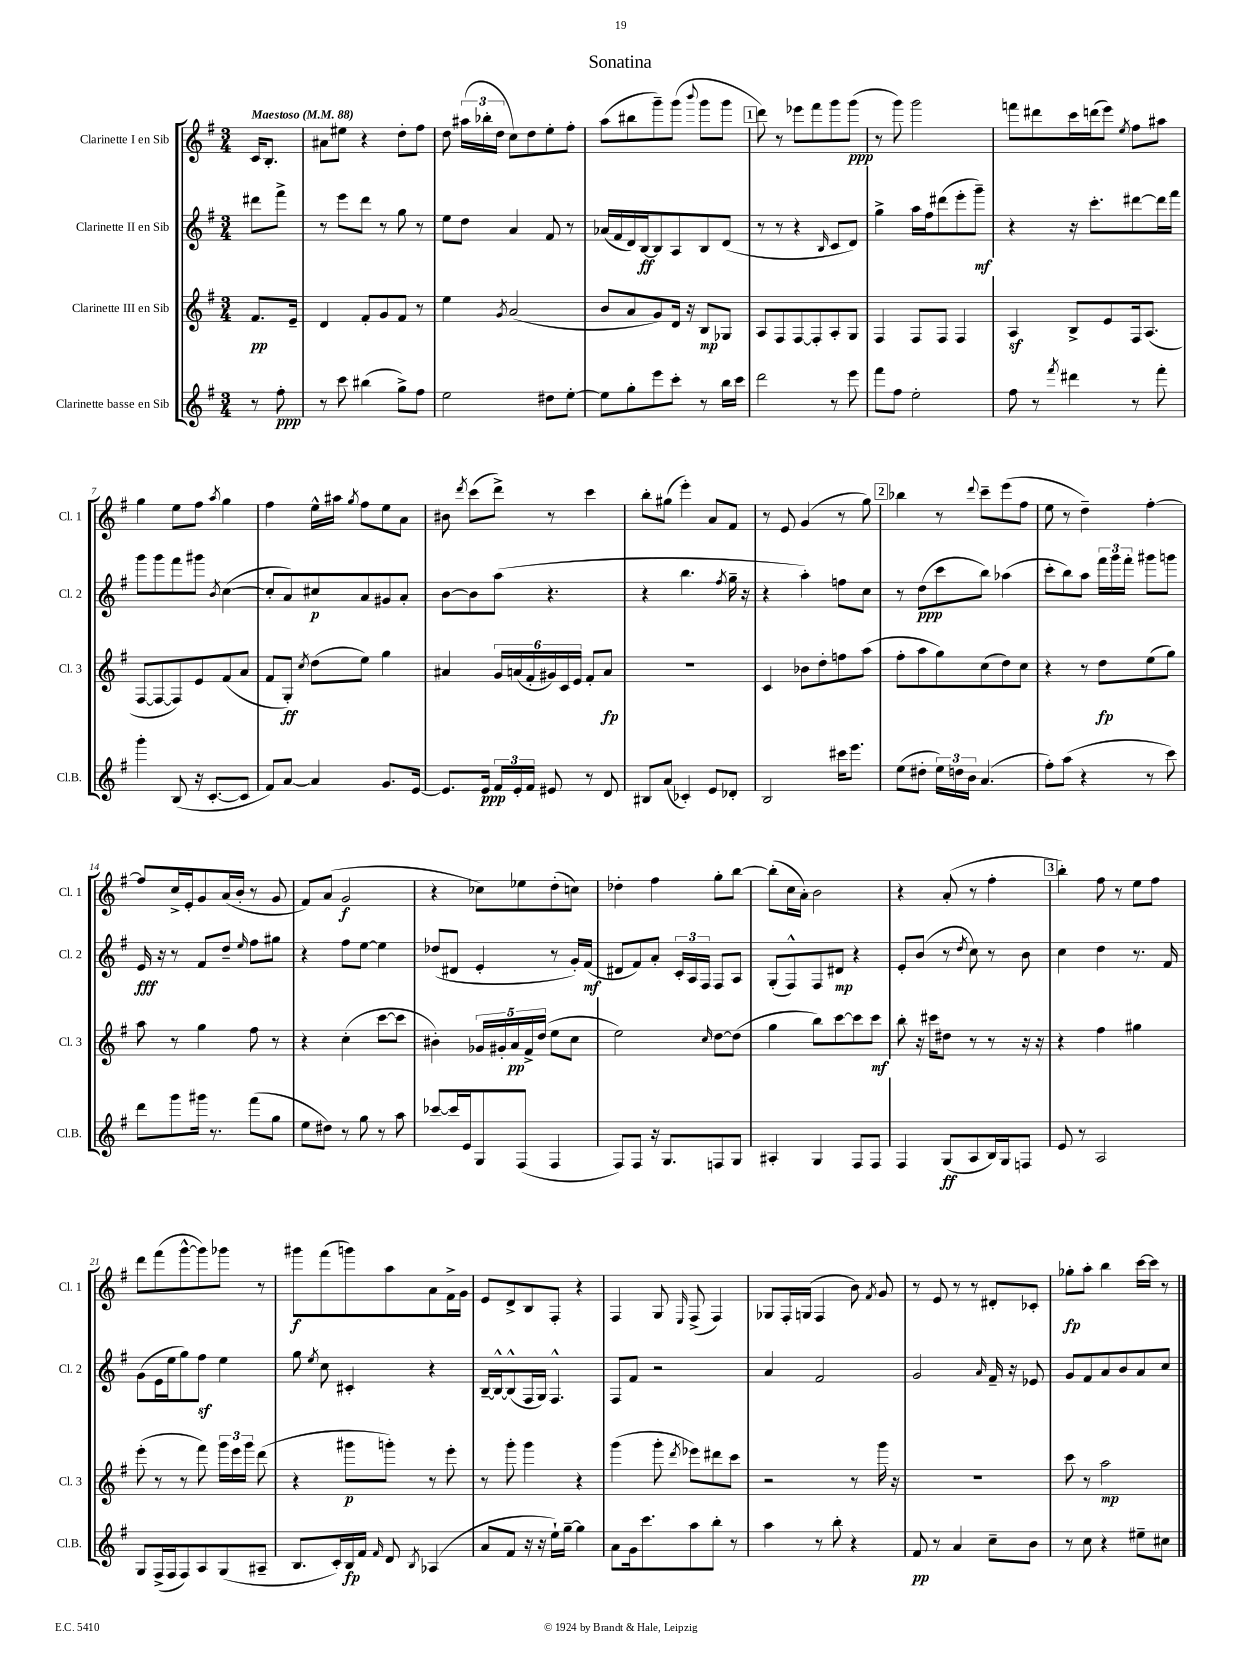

**kern	**kern	**kern	**kern
*staff4	*staff3	*staff2	*staff1
*clefG2	*clefG2	*clefG2	*clefG2
*k[f#]	*k[f#]	*k[f#]	*k[f#]
*M3/4	*M3/4	*M3/4	*M3/4
*MM88	*MM88	*MM88	*MM88
8r	8.f#	8ddd#	16c
.	.	.	8.B'
8ff#'	.	8fff#^	.
.	16e~	.	.
=	=	=	=
8r	4d	8r	8a#
8ccc	.	8eee	8ee#
(4bb#	8f#'	8ddd	4r
.	8g	8r	.
8gg^)	8f#	8gg	8dd'
8ff#	8r	8r	8ff#
=	=	=	=
2ee	4ee	8ee	8dd
.	.	8dd	(24aa#
.	.	.	24bb-'
.	.	.	24dd
.	8qg	.	.
.	(2a	4a	8cc)
.	.	.	8dd
8dd#	.	8f#	8ee'
[8ee'	.	8r	8ff#'
=	=	=	=
8ee]	8b	(16a-	(8aa
.	.	16f#	.
8gg'	8a	16d)	8bb#
.	.	[16B	.
8eee	8g)	8B]	8ggg~)
8ccc'	16d	8A	(8ggg
.	16r	.	.
.	.	.	8qqbbb
8r	8B	8B	8ggg
16bb	8G-	(8d	8ggg
16ccc	.	.	.
=	=	=	=
2ddd	8A	8r	8ddd)
.	8F#	8r	8r
.	[8F#	4r	8eee-
.	8F#']	.	8fff#
.	.	16qqB	.
8r	8A'	8c	8ggg
8eee	8G	8d)	(8ggg
=	=	=	=
8fff#	4F#	4gg^	8r
8ff#	.	.	8ggg)
2ee'	8F#	16aa	2ggg
.	.	16ff#	.
.	8F#	(8ddd#	.
.	4F#	8eee'	.
.	.	8ggg~)	.
=	=	=	=
8ff#	4A	4r	8fff
8r	.	.	8ddd#
8qfff#	.	.	.
4ddd#	8B^	16r	16ccc
.	.	8.ccc'	(16ddd
.	8e	.	8eee)
.	.	.	8qee
8r	16F#	[8ddd#	8ff#
.	(8.A	.	.
8fff#'	.	16ddd#]	8aa#
.	.	16fff#	.
=	=	=	=
4ggg'	[8F#	8ggg	4gg
.	8F#_	8ggg	.
(8B	8F#])	8fff#	8ee
16r	8e	8ggg#	8ff#
[8.c'	.	.	.
.	.	8qb	8qaa
.	(8f#	([4cc	4gg
8c]	8a	.	.
=	=	=	=
8f#)	8f#	8cc']	4ff#
[8a	8G')	8a)	.
.	8qcc	.	.
4a]	(8dd	8cc#	16ee^^
.	.	.	16aa#
.	.	.	8qgg
.	8ee)	8a	8ff#
8.g	4gg	8g#	8ee
.	.	8a'	8a
[16e	.	.	.
=	=	=	=
8.e]	4a#	[8b	8b#
.	.	.	8qddd
.	.	8b]	(8ccc
16e	.	.	.
24f#	24g	(8aa	8ddd^)
24e'	(24a	.	.
24f#	24f#'	.	.
8e#	24g#)	4.r	8r
.	24c	.	.
.	24e	.	.
8r	8f#'	.	4ccc
8d	8a	.	.
=	=	=	=
8B#	2.r	4r	8bb'
(8a	.	.	(8gg#
4c-')	.	4.bb	4eee')
8e	.	.	8a
.	.	8qff#	.
8d-'	.	16gg~	8f#
.	.	16r	.
=	=	=	=
2B	4c	4r	8r
.	.	.	8e
.	8b-	4aa')	(4g
.	8dd'	.	.
16ccc#	8ff	8ff	8r
8.eee	.	.	.
.	(8aa	8cc	8gg)
=	=	=	=
(8ee	8ff#'	8r	4bb-
8dd#'	8aa	(8dd	.
24ee)	8gg)	8ccc	8r
24dd	.	.	.
24b	.	.	.
.	.	.	8qqddd
(4.a	(8cc	8bb)	8ccc~
.	8dd)	(4aa-	(8eee
.	8cc	.	8ff#
=	=	=	=
8ff#')	4r	8ccc'	8ee
(8aa	.	8bb)	8r
4r	8r	8aa	4dd~)
.	8dd	24fff#	.
.	.	24ggg	.
.	.	24fff#'	.
8r	(8ee	8ggg#	[4ff#'
8ccc)	8gg)	8ggg	.
=	=	=	=
8ddd	8aa	16e	8ff#]
.	.	16r	.
8ggg	8r	8r	16cc^
.	.	.	16e'
16ggg#	4gg	8f#	8g
8.r	.	.	.
.	.	8dd~	(16a
.	.	.	16b'
.	.	16qqee	.
(8fff#	8ff#	8ff#	8r
8gg	8r	8gg#	8g
=	=	=	=
8ee	4r	4r	8f#)
8dd#)	.	.	(8a
8r	(4cc'	8ff#	2g
8gg	.	[8ee	.
8r	[8ccc	4ee]	.
8aa	8ccc]	.	.
=	=	=	=
[8ccc-	4b#')	(8dd-	4r
16ccc-]	.	8d#	.
16e	.	.	.
8G	20g-	4e'	8cc-)
.	20g#'	.	.
.	20a	.	.
(8F#	.	.	8ee-
.	20f#^	.	.
.	(20dd	.	.
4F#	8ee	8r	(8dd'
.	8cc	16g')	8cc)
.	.	(16f#	.
=	=	=	=
8F#)	2ee)	8d#	4dd-'
8F#	.	8f#)	.
16r	.	8a'	4ff#
8.G	.	.	.
.	.	24c'	.
.	.	24A	.
.	.	24F#	.
.	16qqcc	.	.
8F	[8dd	8F#	8gg'
8G	(8dd]	8A	[8bb
=	=	=	=
4A#'	4gg	(8G'	(8bb']
.	.	8F#^^)	16cc
.	.	.	16a')
4G	8bb)	8F#	2b
.	[8ccc	8d#	.
8F#	8ccc]	4r	.
8F#	8ccc	.	.
=	=	=	=
4F#	8bb'	8e'	4r
.	16r	(8b	.
.	16ccc#	.	.
(8G	8dd#	8r	(8a'
.	.	8qdd	.
8A	8r	8cc)	8r
16B)	8r	8r	4ff#'
16G	.	.	.
8F	16r	8b	.
.	16r	.	.
=	=	=	=
8e	4r	4cc	4bb')
8r	.	.	.
2A	4ff#	4dd	8ff#
.	.	.	8r
.	4gg#	8.r	8ee
.	.	.	8ff#
.	.	16f#	.
=	=	=	=
8G	(8eee'	(8g	8ddd
(16F#^	8r	16e	(8fff#
16F#	.	16ee	.
8F#)	8r	8gg)	[8ggg^^
8A	8fff#)	8ff#	8ggg])
(8G	24ggg	4ee	8ggg-
.	24eee	.	.
.	24ggg	.	.
8A#~	(8ddd	.	8r
=	=	=	=
8.B	4r	8gg	8ggg#
.	.	8qee	.
.	.	8cc	(8fff#
16c')	.	.	.
16B	8ggg#	4c#'	8ggg)
16f#	.	.	.
16qqf#	.	.	.
8d	8ggg')	.	8aa
8qB	.	.	.
(4A-	8r	4r	8a
.	8eee'	.	16f#^
.	.	.	16g
=	=	=	=
8a	8r	[16B~	8e
.	.	16B^^_	.
8f#	8ggg'	(8B^^]	8d^
16r	4ggg	16F#	8B
16r	.	16G)	.
16ee`)	.	4.F#^^	8F#'
[16gg~	.	.	.
4gg]	4r	.	4r
=	=	=	=
8a	(4ggg	8F#	4F#
16g	.	8f#	.
8.ccc	.	.	.
.	8ggg'	2r	8G
.	8qddd	.	16qqE
8aa	8eee-)	.	(8F#^
8bb'	8ddd#	.	4F#)
8r	8ccc	.	.
=	=	=	=
4aa	2r	4a	8G-
.	.	.	16F#'
.	.	.	(16G
8r	.	2f#	4F#
8bb'	.	.	.
4r	8r	.	8b)
.	.	.	8qf#
.	16ggg	.	8g
.	16r	.	.
=	=	=	=
8f#	2.r	2g	8r
8r	.	.	8e
4a	.	.	8r
.	.	.	8r
.	.	16qqa	.
8cc~	.	16f#~	8d#'
.	.	16r	.
8b	.	8e-	8c-'
=	=	=	=
8r	8ccc	8g	8gg-'
8cc	8r	8f#	8aa'
4r	2aa	8a	4bb
.	.	8b	.
8ee#~	.	8a	[16ccc
.	.	.	16ccc]
8cc#	.	8cc	8r
==	==	==	==
*-	*-	*-	*-
